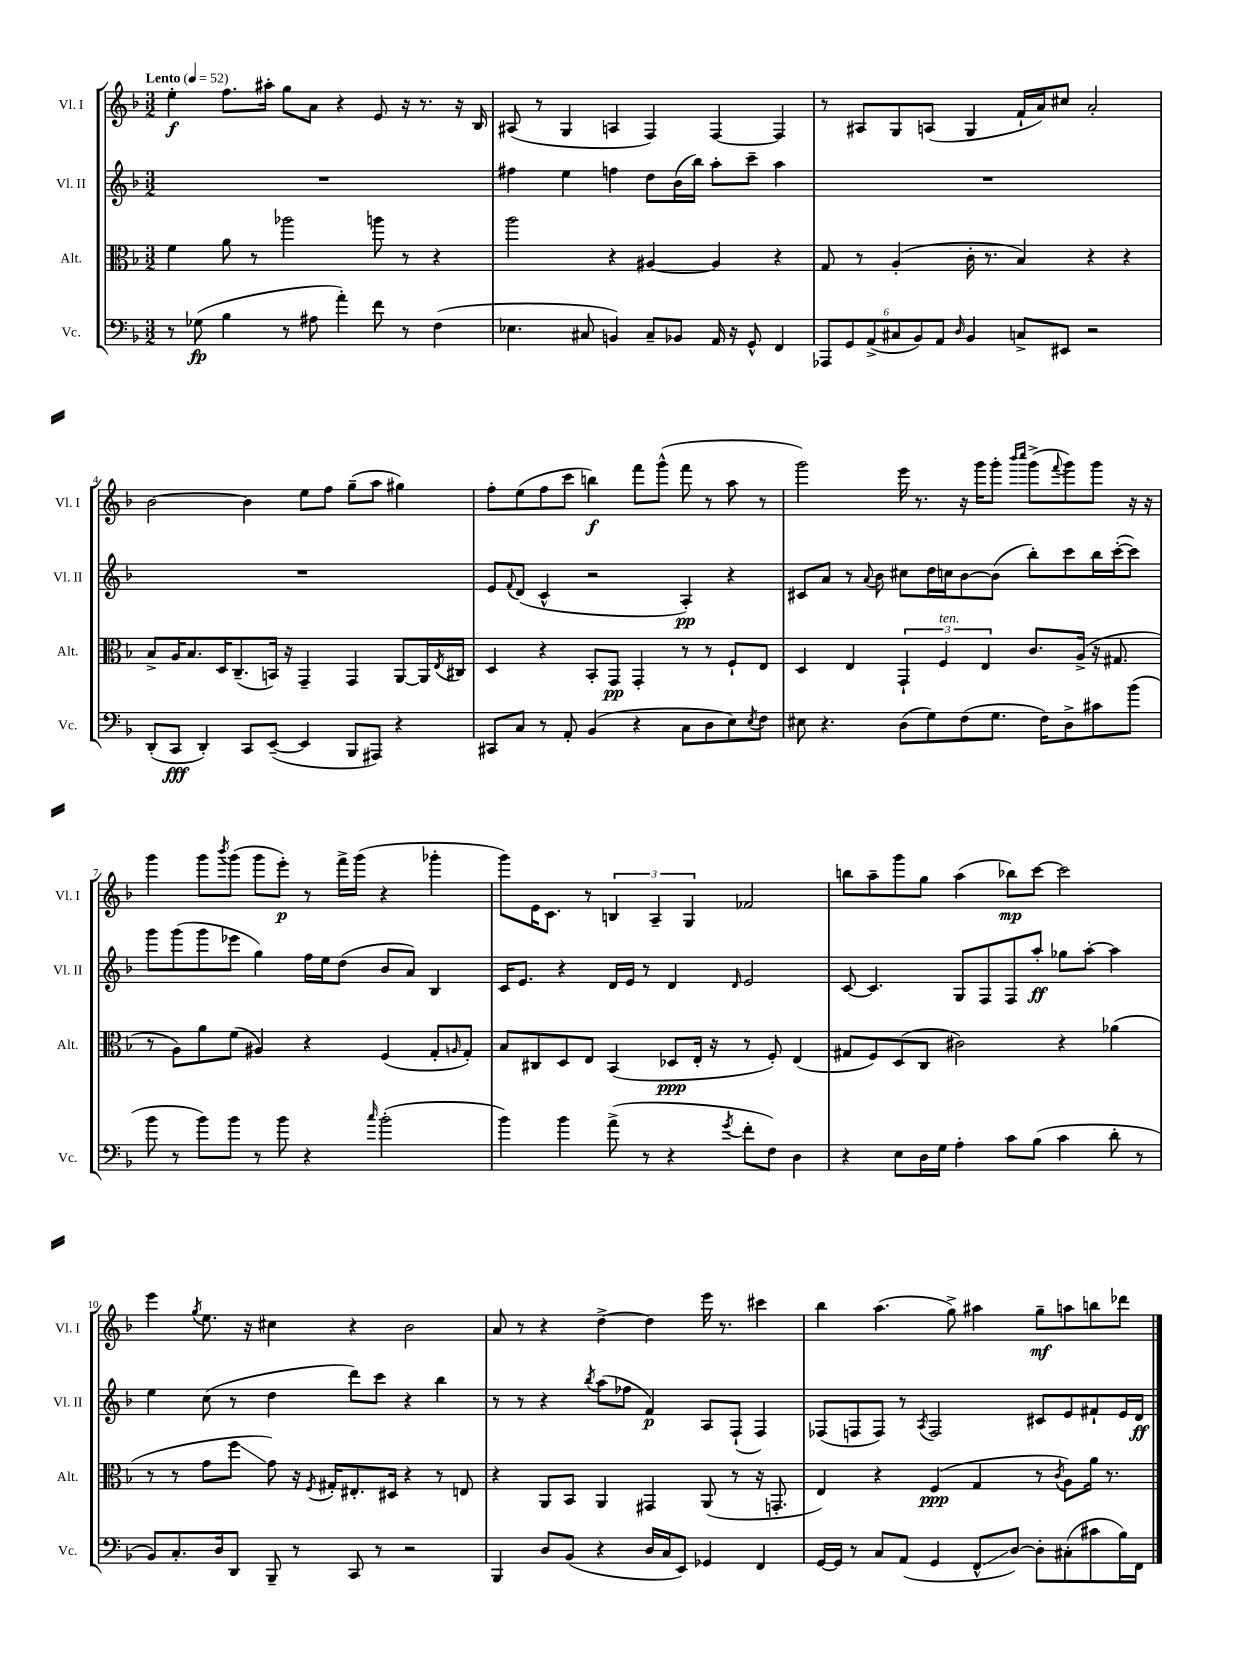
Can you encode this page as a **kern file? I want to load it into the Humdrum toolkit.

**kern	**kern	**kern	**kern
*staff4	*staff3	*staff2	*staff1
*clefF4	*clefC3	*clefG2	*clefG2
*k[b-]	*k[b-]	*k[b-]	*k[b-]
*M3/2	*M3/2	*M3/2	*M3/2
*MM52	*MM52	*MM52	*MM52
8r	4f\	1.r	4ee'\
(8G-\	.	.	.
4B-\	8a\	.	8.ff\L
.	8r	.	.
.	.	.	16aa#'\Jk
8r	2aa-\	.	8gg\L
8A#\	.	.	8a\J
4a'\)	.	.	4r
8f\	8aa\	.	8e/
8r	8r	.	16r
.	.	.	8.r
(4F\	4r	.	.
.	.	.	16r
.	.	.	16B-/
=	=	=	=
4.E-\	2aa\	4ff#\	(8A#/
.	.	.	8r
.	.	4ee\	4G/
8C#/	.	.	.
4BB/)	4r	4ff\	4A/
8C#~/L	[4A#/	8dd\L	4F/)
8BB-/J	.	(16b-\L	.
.	.	16bb-\JJ)	.
16AA/	4A#/]	8aa'\L	[4F/
16r	.	.	.
8GG^^/	.	8ccc~\J	.
4FF/	4r	4aa\	4F/]
=	=	=	=
12AAA-/L	8G/	1.r	8r
12GG/	.	.	.
.	8r	.	8A#/L
(12AA^/	.	.	.
12C#/	(4A'/	.	8G/
12BB-/)	.	.	.
.	.	.	(8A/J
12AA/J	.	.	.
16qqD/	.	.	.
4BB-/	16c'\	.	4G/
.	8.r	.	.
8C^/L	4B-/)	.	16f`/LL
.	.	.	16a/J)
8EE#/J	.	.	8cc#/J
2r	4r	.	2a'/
.	4r	.	.
=	=	=	=
(8DD'/L	8B-^/L	1.r	[2b-\
8CC/J	16A/K	.	.
.	8.B-/	.	.
4DD'/)	.	.	.
.	16D/K	.	.
.	(8.C~/	.	.
8CC/L	.	.	4b-\]
([8EE~/J	16BB/Jk)	.	.
.	16r	.	.
4EE/]	4GG~/	.	8ee\L
.	.	.	8ff\J
8BBB-/L	4GG/	.	(8gg~\L
8AAA#/J)	.	.	8aa\J
4r	[8AA/L	.	4gg#\)
.	16AA/]L	.	.
.	8qE/	.	.
.	16C#/JJ	.	.
=	=	=	=
8CC#/L	4D/	8e/L	8ff'\L
.	.	8qqf/	.
8C/J	.	(8d/J	(8ee\
8r	4r	4c^^/	8ff\
8AA'/	.	.	8ccc\J
(4BB-/	8BB-'/L	2r	4bb\)
.	8GG/J	.	.
4r	4GG'/	.	8fff\L
.	.	.	(8ggg^^\J
8C\L	8r	4A'/)	8fff\
8D\	8r	.	8r
8E\)	8F`/L	4r	8aa\
8qE/	.	.	.
8F\J	8E/J	.	8r
=	=	=	=
8E#\	4D/	8c#/L	2ggg\)
4.r	.	8a/J	.
.	4E/	8r	.
.	.	8qqa/	.
.	.	8b-\	.
(8D\L	6GG`/	8cc#\L	16eee\
.	.	.	8.r
8G\)	.	16dd\L	.
.	6F/	.	.
.	.	16cc\J	.
(8F\	.	[8b-\	16r
.	.	.	16ggg\LK
.	6E/	.	.
8.G\J	.	(8b-\]J	8ggg'\J
.	.	.	16qqbbb-/LL
.	.	.	16qqcccc/JJ
.	8.c/L	8bb-'\L)	(8ggg^\L
16F\LK)	.	.	.
.	.	.	8qqfff/
8D^\	.	8ccc\	8ggg\)
.	(16A^/Jk	.	.
8c#\	16r	16bb-\L	8ggg\J
.	8.G#/	([16ccc'\J	.
(8b-\J	.	8ccc\]J)	16r
.	.	.	16r
=	=	=	=
8b-\	8r	8ggg\L	4ggg\
8r	8A\L)	(8ggg\	.
8b-\L)	8a\	8ggg\	8ggg\L
.	.	.	8qbbb-/
8b-\J	(8f\J	8eee-\J	(8ggg\J
8r	4A#/)	4gg\)	8ggg\L
8b-\	.	.	8eee'\J)
4r	4r	16ff\LL	8r
.	.	16ee\J	.
.	.	(8dd\J	16fff^\LL
.	.	.	(16ggg\JJ
16qqcc/	.	.	.
(2b-'\	(4F/	8b-/L	4r
.	.	8a/J)	.
.	8G'/L	4B-/	4ggg-'\
.	16qqA/	.	.
.	8G'/J)	.	.
=	=	=	=
4b-\)	8B-/L	16c/LK	8ggg\L)
.	.	8.e/J	.
.	8C#/	.	16e\K
.	.	.	8.c\J
4b-\	8D/	4r	.
.	8E/J	.	8r
(8a^\	(4BB-/	16d/LL	6B/
.	.	16e/JJ	.
8r	.	8r	.
.	.	.	6A~/
4r	8D-/L	4d/	.
.	.	.	6G/
.	16E'/Jk	.	.
.	16r	.	.
8qg/	.	16qqd/	.
8f'\L	8r	2e/	2f-/
8F\J)	8F'/)	.	.
4D\	(4E/	.	.
=	=	=	=
4r	8G#/L	[8c/	8bb\L
.	8F/)	4.c/]	8aa~\
8E\L	(8D/	.	8ggg\
16D\L	8C/J	.	8gg\J
16G\JJ	.	.	.
4A'\	2c#\)	8G/L	(4aa\
.	.	8F/	.
8c\L	.	8F/	8bb-\L)
(8B-\J	.	8aa'/J	[8ccc\J
4c\	4r	8gg-\L	2ccc\]
.	.	[8aa'\J	.
8d'\	(4a-\	4aa\]	.
8r	.	.	.
=	=	=	=
8BB-/L)	8r	4ee\	4eee\
8.C'/	8r	.	.
.	.	.	8qgg/
.	8g\L	(8cc\	8.ee\
16D/k	.	.	.
8DD/J	8ff\J	8r	.
.	.	.	16r
8BBB-~/	8g\)	4dd\	4cc#\
8r	16r	.	.
.	8qF/	.	.
.	16G#'/LK	.	.
8CC/	8.E#'/	8ddd\L)	4r
8r	.	8ccc\J	.
.	16D#/Jk	.	.
2r	4r	4r	2b-\
.	8r	4bb-\	.
.	8E/	.	.
=	=	=	=
4BBB-/	4r	8r	8a/
.	.	8r	8r
8D/L	8AA/L	4r	4r
(8BB-/J	8BB-/J	.	.
.	.	8qbb-/	.
4r	4AA/	(8aa\L	[4dd^\
.	.	8ff-\J	.
16D/LL	4GG#/	4f/)	4dd\]
16C/J	.	.	.
8EE/J)	.	.	.
4GG-/	(8AA/	8A/L	16eee\
.	.	.	8.r
.	8r	(8F`/J	.
4FF/	16r	4F/)	4ccc#\
.	8.GG'/	.	.
=	=	=	=
[16GG/LL	4E/)	(8F-/L	4bb-\
16GG/]JJ	.	.	.
8r	.	8F/	.
8C/L	4r	8F/J)	(4.aa\
(8AA/J	.	8r	.
.	.	8qA/	.
4GG/	(4F/	2F/	.
.	.	.	8gg^\)
8FF^^/L	4G/	.	4aa#\
[8D/J)	.	.	.
8D'\]L	8r	8c#/L	8gg~\L
.	8qc/	.	.
(8C#'\	8A\L)	8e/	8aa\
8c#\	16a\Jk	8f#`/	8bb\
.	8.r	.	.
16B-\L)	.	16e/L	8ddd-\J
16FF\JJ	.	16d/JJ	.
==	==	==	==
*-	*-	*-	*-
